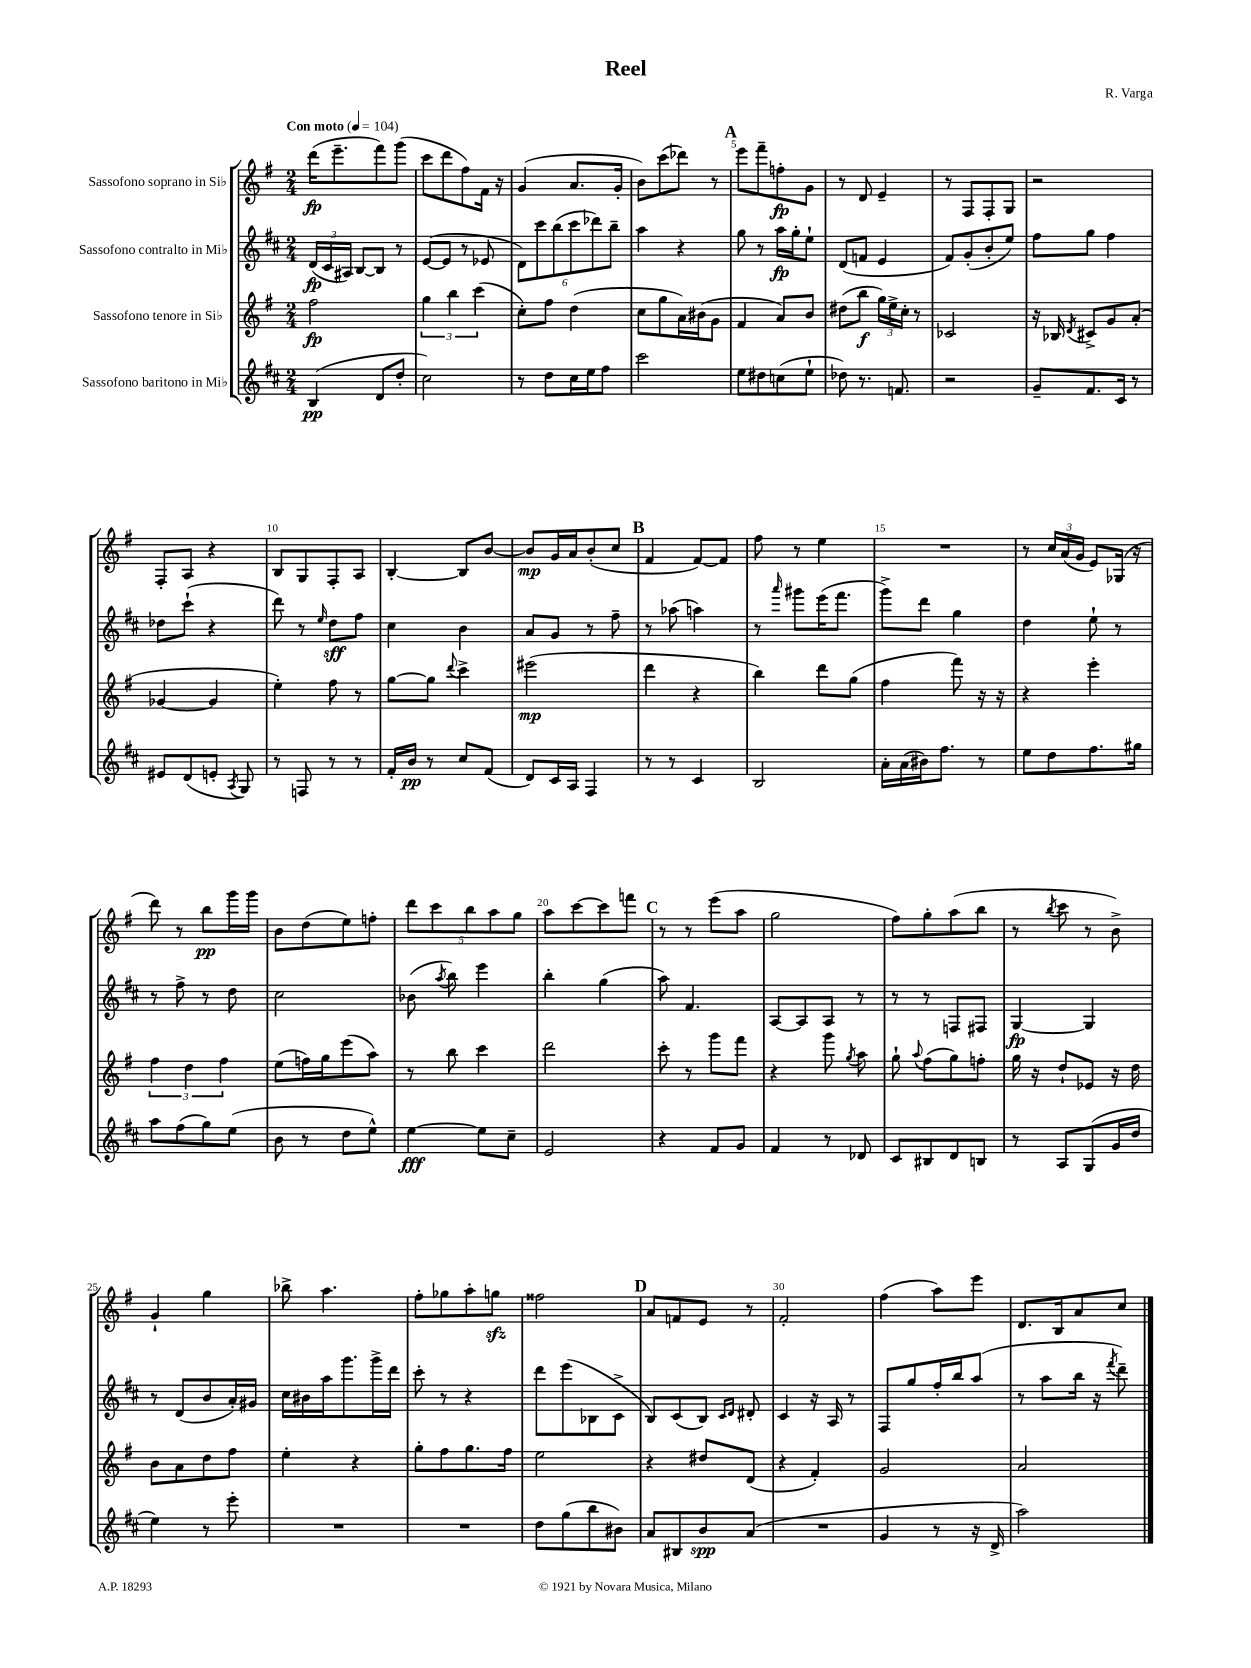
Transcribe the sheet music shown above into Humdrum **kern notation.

**kern	**kern	**kern	**kern
*staff4	*staff3	*staff2	*staff1
*clefG2	*clefG2	*clefG2	*clefG2
*k[f#c#]	*k[f#]	*k[f#c#]	*k[f#]
*M2/4	*M2/4	*M2/4	*M2/4
*MM104	*MM104	*MM104	*MM104
(4B	2ff#	(24d	(16ddd
.	.	24c#	.
.	.	.	8.eee~
.	.	24A#)	.
.	.	[8B	.
8d	.	8B]	8fff#)
8dd'	.	8r	(8ggg
=	=	=	=
2cc#)	6gg	([8e	8ccc
.	.	8e]	8ddd
.	6bb	.	.
.	.	8r	8ff#)
.	(6ccc	.	.
.	.	8e-	16f#
.	.	.	16r
=	=	=	=
8r	8cc')	12d)	(4g
.	.	12ccc#	.
8dd	8ff#	.	.
.	.	(12bb	.
16cc#	(4dd	12ccc#	8.a
16ee	.	.	.
.	.	12ddd-)	.
8ff#	.	.	.
.	.	12bb~	.
.	.	.	16g'
=	=	=	=
2ccc#	8cc	4aa	8b)
.	8gg	.	(8ccc
.	16a)	4r	8ddd-)
.	(16b#	.	.
.	8g	.	8r
=	=	=	=
8ee	4f#	8gg	8eee
8dd#	.	8r	8fff#~
(8cc	8a)	16aa	8ff'
.	.	16gg'	.
8ee`	8b	8ee`	8g
=	=	=	=
8dd-)	(8dd#	(8d	8r
8.r	8bb	8f	8d
.	24gg)	4e	4e~
.	24ee^	.	.
8.f	.	.	.
.	24cc'	.	.
.	8r	.	.
=	=	=	=
2r	2c-	8f#)	8r
.	.	(8g'	8F#
.	.	8b'	8F#'
.	.	8ee)	8G
=	=	=	=
8g~	16r	8ff#	2r
.	16B-	.	.
.	8qd	.	.
8.f#	8c#^	8gg	.
.	8g	4ff#	.
16c#	.	.	.
8r	(8a'	.	.
=	=	=	=
8e#	[4g-	8dd-	8F#'
(8d	.	(8ccc#`	8A
8e'	4g-]	4r	4r
8qA	.	.	.
8G)	.	.	.
=	=	=	=
8r	4ee')	8ddd)	8B
8F	.	8r	8G
.	.	16qqee	.
8r	8ff#	8dd	8F#'
8r	8r	8ff#	8A
=	=	=	=
16f#'	[8gg	4cc#	[4B'
16b	.	.	.
8r	8gg]	.	.
.	8qqddd	.	.
8cc#	4ccc^	4b	8B]
(8f#	.	.	[8b
=	=	=	=
8d)	(2eee#	8a	8b]
16c#	.	8g	16g
16A	.	.	16a
4F#	.	8r	(8b'
.	.	8ff#~	8cc
=	=	=	=
8r	4ddd	8r	4f#
8r	.	(8aa-	.
4c#	4r	4aa)	[8f#)
.	.	.	8f#]
=	=	=	=
2B	4bb)	8r	8ff#
.	.	16qqaaa	.
.	.	8ggg#	8r
.	8ddd	(16eee	4ee
.	.	8.fff#	.
.	(8gg	.	.
=	=	=	=
16a'	4ff#	8ggg^)	2r
(16a	.	.	.
16b#)	.	8ddd	.
8.ff#	.	.	.
.	8fff#)	4gg	.
8r	16r	.	.
.	16r	.	.
=	=	=	=
8ee	4r	4dd	8r
8dd	.	.	24cc
.	.	.	(24a
.	.	.	24g
8.ff#	4eee'	8ee`	8e)
.	.	8r	(16G-
16gg#	.	.	16r
=	=	=	=
8aa	6ff#	8r	8ddd)
(8ff#	.	8ff#^	8r
.	6dd	.	.
8gg)	.	8r	8bb
.	6ff#	.	.
(8ee	.	8dd	16ggg
.	.	.	16ggg
=	=	=	=
8b	(8ee	2cc#	8b
8r	16ff)	.	(8dd
.	16gg	.	.
8dd	(8eee	.	8ee)
8ee^^)	8aa)	.	8ff'
=	=	=	=
[4ee	8r	(8b-	10ddd
.	.	.	10ccc
.	.	8qaa	.
.	8bb	8bb)	.
.	.	.	10bb
8ee]	4ccc	4eee	.
.	.	.	10aa
8cc#~	.	.	.
.	.	.	10gg
=	=	=	=
2e	2ddd	4bb'	8aa
.	.	.	[8ccc
.	.	(4gg	8ccc]
.	.	.	8fff
=	=	=	=
4r	8ccc'	8aa)	8r
.	8r	4.f#	8r
8f#	8ggg	.	(8eee
8g	8fff#	.	8aa
=	=	=	=
4f#	4r	[8A	2gg
.	.	8A]	.
8r	8ggg	8A	.
.	8qgg	.	.
8d-	8aa	8r	.
=	=	=	=
8c#	8gg`	8r	8ff#)
.	8qqaa	.	.
8B#	(8ff#	8r	8gg'
8d	8gg)	8F	(8aa
8B	8ff'	8F#	8bb
=	=	=	=
8r	16gg	[4G	8r
.	16r	.	.
.	.	.	8qbb
8A	8dd`	.	8ccc
(8G	8e-	4G]	8r
16g	16r	.	8b^)
16dd	16dd	.	.
=	=	=	=
4ee)	8b	8r	4g`
.	8a	(8d	.
8r	8dd	8b	4gg
8eee'	8ff#	16a')	.
.	.	16g#	.
=	=	=	=
2r	4ee'	16cc#	8bb-^
.	.	16b#	.
.	.	16aa	4.aa
.	.	8.ggg	.
.	4r	.	.
.	.	16ggg^	.
.	.	16ddd	.
=	=	=	=
2r	8gg'	8ccc#'	8ff#'
.	8ff#	8r	8gg-
.	8.gg	4r	8aa'
.	.	.	8gg
.	16ff#	.	.
=	=	=	=
8dd	2ee	8ddd	2ff##
(8gg	.	(8eee	.
8bb	.	8B-	.
8b#)	.	8c#^	.
=	=	=	=
8a	4r	8B)	8a
8B#	.	(8c#	8f
8b	8dd#	8B)	8e
.	.	16qqc#	.
.	.	16qqd	.
(8a	(8d	8d#'	8r
=	=	=	=
2r	4r	4c#	2f#'
.	4f#')	16r	.
.	.	16A	.
.	.	8r	.
=	=	=	=
4g	2g	8F#	(4ff#
.	.	8gg	.
8r	.	16ff#'	8aa)
.	.	16bb	.
16r	.	(8aa	8eee
16d^	.	.	.
=	=	=	=
2aa)	2a	8r	8.d
.	.	8aa	.
.	.	.	16B
.	.	16bb	8a
.	.	16r	.
.	.	8qfff#	.
.	.	8ddd~)	8cc
==	==	==	==
*-	*-	*-	*-
